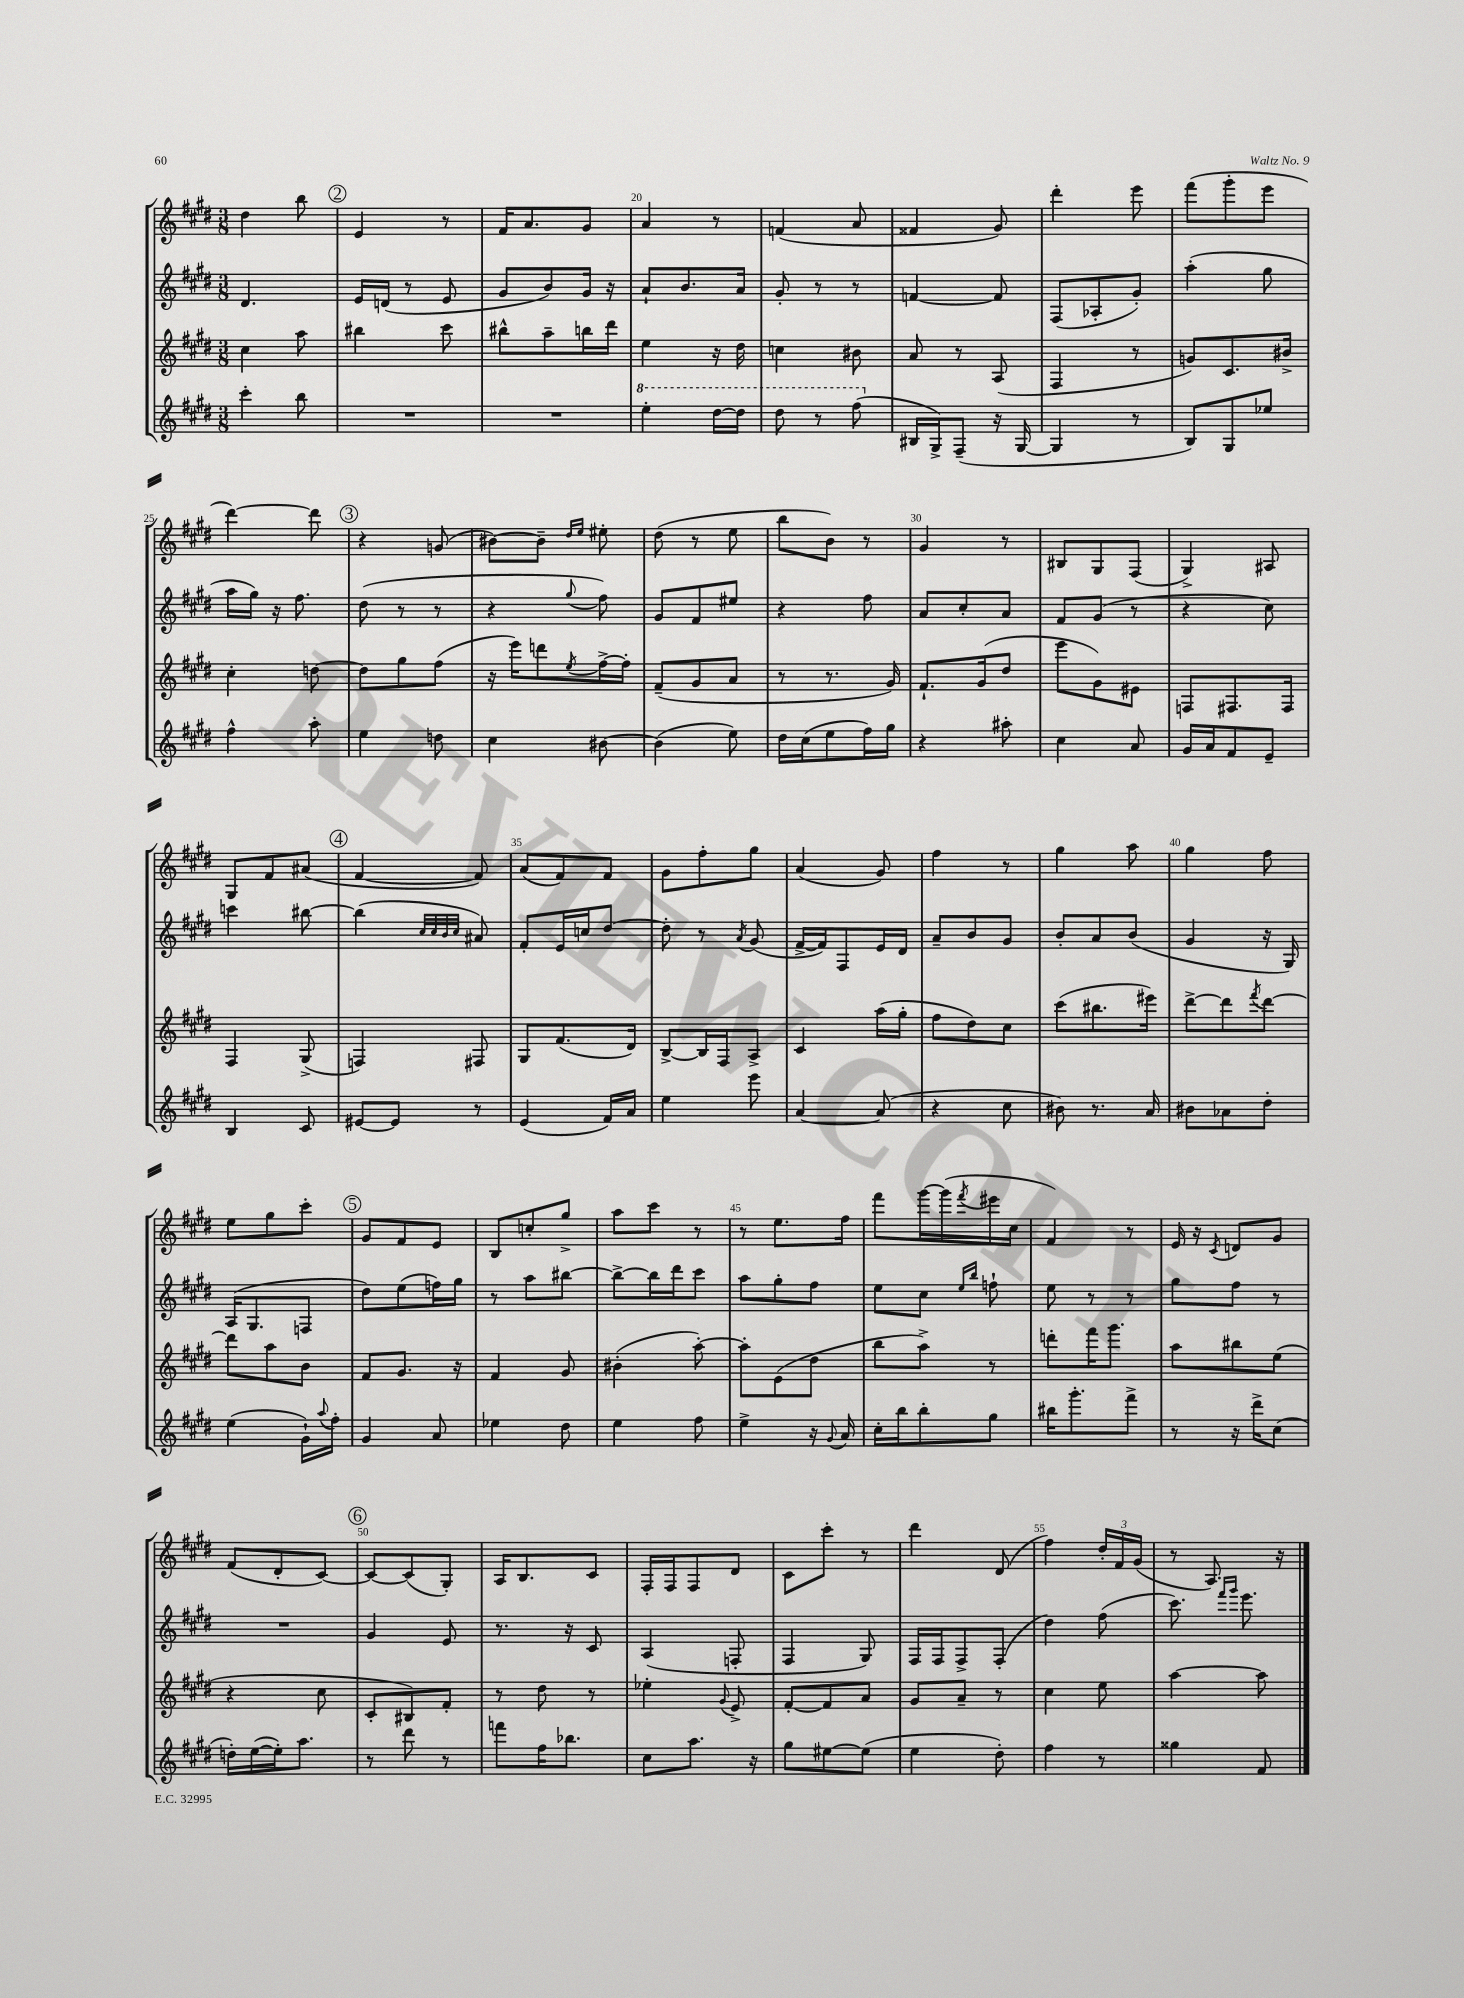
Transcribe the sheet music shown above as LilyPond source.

<<
\new StaffGroup <<
\new Staff = "s0" {
    \clef treble \key e \major \numericTimeSignature \time 3/8
    dis''4 b''8 |
    \mark \markup { \circle "2" } e'4 r8 |
    fis'16 a'8. gis'8 |
    a'4 r8 |
    f'4( a'8 |
    fisis'4 gis'8) |
    dis'''4-. e'''8 |
    fis'''8( gis'''8-. e'''8 |
    dis'''4~) dis'''8 |
    \mark \markup { \circle "3" } r4 g'8( |
    bis'8~) bis'8-- \grace { dis''16 e''16 } eis''8-. |
    dis''8( r8 e''8 |
    b''8 b'8) r8 |
    gis'4 r8 |
    bis8 gis8 fis8( |
    gis4->) ais8 |
    gis8 fis'8 ais'8( |
    \mark \markup { \circle "4" } fis'4~ fis'8) |
    a'8( fis'8) fis'8 |
    gis'8 fis''8-. gis''8 |
    a'4( gis'8) |
    fis''4 r8 |
    gis''4 a''8 |
    gis''4 fis''8 |
    e''8 gis''8 cis'''8-. |
    \mark \markup { \circle "5" } gis'8 fis'8 e'8 |
    b8 c''8-. gis''8-> |
    a''8 cis'''8 r8 |
    r8 e''8. fis''16 |
    fis'''8 gis'''16~ gis'''16( \acciaccatura { fis'''8 } eis'''16 cis''16 |
    fis'4) r8 |
    e'16 r16 \acciaccatura { cis'8 } d'8 gis'8 |
    fis'8( dis'8-. cis'8~) |
    \mark \markup { \circle "6" } cis'8~ cis'8( gis8-.) |
    a16 b8. cis'8 |
    fis16-. fis16 fis8 dis'8 |
    cis'8 cis'''8-. r8 |
    dis'''4 dis'8( |
    fis''4) \tuplet 3/2 { dis''16-. fis'16 gis'16( } |
    r8 a8.) r16 \bar "|." |
}
\new Staff = "s1" {
    \clef treble \key e \major \numericTimeSignature \time 3/8
    dis'4. |
    \mark \markup { \circle "2" } e'16 d'16( r8 e'8 |
    gis'8 b'8) gis'16 r16 |
    a'8-! b'8. a'16 |
    gis'8-. r8 r8 |
    f'4~ f'8 |
    fis8( aes8-. gis'8-.) |
    a''4-.( gis''8 |
    a''16 gis''16) r16 fis''8. |
    \mark \markup { \circle "3" } dis''8( r8 r8 |
    r4 \appoggiatura { gis''8 } fis''8) |
    gis'8 fis'8 eis''8 |
    r4 fis''8 |
    a'8 cis''8-. a'8 |
    fis'8 gis'8( r8 |
    r4 cis''8) |
    c'''4 bis''8~ |
    \mark \markup { \circle "4" } bis''4( \grace { cis''32 cis''32 b'32 cis''32 } ais'8) |
    fis'8-. e'16 c''16 dis''8~ |
    dis''8-. r8 \acciaccatura { a'8 } gis'8( |
    fis'16~-> fis'16) fis8 e'16 dis'16 |
    a'8-- b'8 gis'8 |
    b'8-. a'8 b'8( |
    gis'4 r16 gis16) |
    a16( gis8. f8 |
    \mark \markup { \circle "5" } dis''8) e''8( f''16) gis''16 |
    r8 a''8 bis''8~ |
    bis''8~-> bis''16 dis'''16 cis'''8 |
    a''8 gis''8-. fis''8 |
    e''8 cis''8 \grace { e''16 b''16 } f''8-! |
    e''8 r8 r8 |
    gis''8 fis''8 r8 |
    R4. |
    \mark \markup { \circle "6" } gis'4 e'8 |
    r8. r16 cis'8 |
    a4( f8-. |
    fis4 gis8) |
    fis16 fis16 fis8-> fis8-.( |
    dis''4) fis''8( |
    cis'''8.) \grace { fis'''16 gis'''16 } e'''8. \bar "|." |
}
\new Staff = "s2" {
    \clef treble \key e \major \numericTimeSignature \time 3/8
    cis''4 a''8 |
    \mark \markup { \circle "2" } bis''4 cis'''8 |
    bis''8-^ a''8-- b''16 dis'''16 |
    e''4 r16 dis''16 |
    c''4 bis'8 |
    a'8 r8 a8( |
    fis4 r8 |
    g'8) cis'8. bis'16-> |
    cis''4-. d''8~ |
    \mark \markup { \circle "3" } d''8 gis''8 fis''8( |
    r16 e'''16) d'''8 \acciaccatura { e''8 } fis''16~-> fis''16-. |
    fis'8--( gis'8 a'8 |
    r8 r8. gis'16) |
    fis'8.-! gis'16( dis''8 |
    e'''8 gis'8) eis'8 |
    f8 fis8. fis16 |
    fis4 gis8->( |
    \mark \markup { \circle "4" } f4) fis8 |
    gis8 fis'8.( dis'16) |
    b8~-> b16 fis16 a8-> |
    cis'4 a''16( gis''16-. |
    fis''8 dis''8) cis''8 |
    cis'''8( bis''8. eis'''16) |
    dis'''8~-> dis'''8 \acciaccatura { fis'''8 } dis'''8~ |
    dis'''8 a''8 b'8 |
    \mark \markup { \circle "5" } fis'8 gis'8. r16 |
    fis'4 gis'8 |
    bis'4-.( a''8~-.) |
    a''8-. e'8( dis''8 |
    b''8 a''8->) r8 |
    d'''8-. fis'''16 gis'''8. |
    a''8 bis''8 e''8( |
    r4 cis''8 |
    \mark \markup { \circle "6" } cis'8-. bis8) fis'8-. |
    r8 dis''8 r8 |
    ees''4-. \appoggiatura { gis'8 } e'8-> |
    fis'8~-. fis'8 a'8 |
    gis'8 a'8-- r8 |
    cis''4 e''8 |
    a''4~ a''8 \bar "|." |
}
\new Staff = "s3" {
    \clef treble \key e \major \numericTimeSignature \time 3/8
    cis'''4-. b''8 |
    \mark \markup { \circle "2" } R4. |
    R4. |
    \ottava #1 e'''4-. dis'''16~ dis'''16 |
    dis'''8 r8 fis'''8( \ottava #0 |
    bis16 gis16->) fis8--( r16 gis16~ |
    gis4 r8 |
    b8) gis8 ees''8 |
    fis''4-^ a''8-. |
    \mark \markup { \circle "3" } e''4 d''8 |
    cis''4 bis'8~ |
    bis'4( e''8) |
    dis''16 cis''16( e''8 fis''16) gis''16 |
    r4 ais''8-. |
    cis''4 a'8 |
    gis'16 a'16 fis'8 e'8-- |
    b4 cis'8 |
    \mark \markup { \circle "4" } eis'8~ eis'8 r8 |
    e'4( fis'16) a'16 |
    e''4 e'''8 |
    a'4~ a'8( |
    r4 cis''8 |
    bis'8) r8. a'16 |
    bis'8 aes'8 dis''8-. |
    e''4( gis'16-!) \appoggiatura { a''8 } fis''16-. |
    \mark \markup { \circle "5" } gis'4 a'8 |
    ees''4 dis''8 |
    e''4 fis''8 |
    e''4-> r16 \appoggiatura { gis'8 } a'16 |
    cis''16-. b''16 b''8-. gis''8 |
    bis''16 gis'''8.-. fis'''8-> |
    r8 r16 dis'''16-> cis''8( |
    d''16-.) e''16~( e''16-.) a''8. |
    \mark \markup { \circle "6" } r8 dis'''8 r8 |
    f'''8 fis''16 bes''8. |
    cis''8 a''8. r16 |
    gis''8 eis''8~ eis''8( |
    e''4 dis''8-.) |
    fis''4 r8 |
    gisis''4 fis'8 \bar "|." |
}
>>
>>
\layout { \context { \Score currentBarNumber = #17 \override BarNumber.break-visibility = ##(#f #t #t) barNumberVisibility = #(every-nth-bar-number-visible 5) } }
